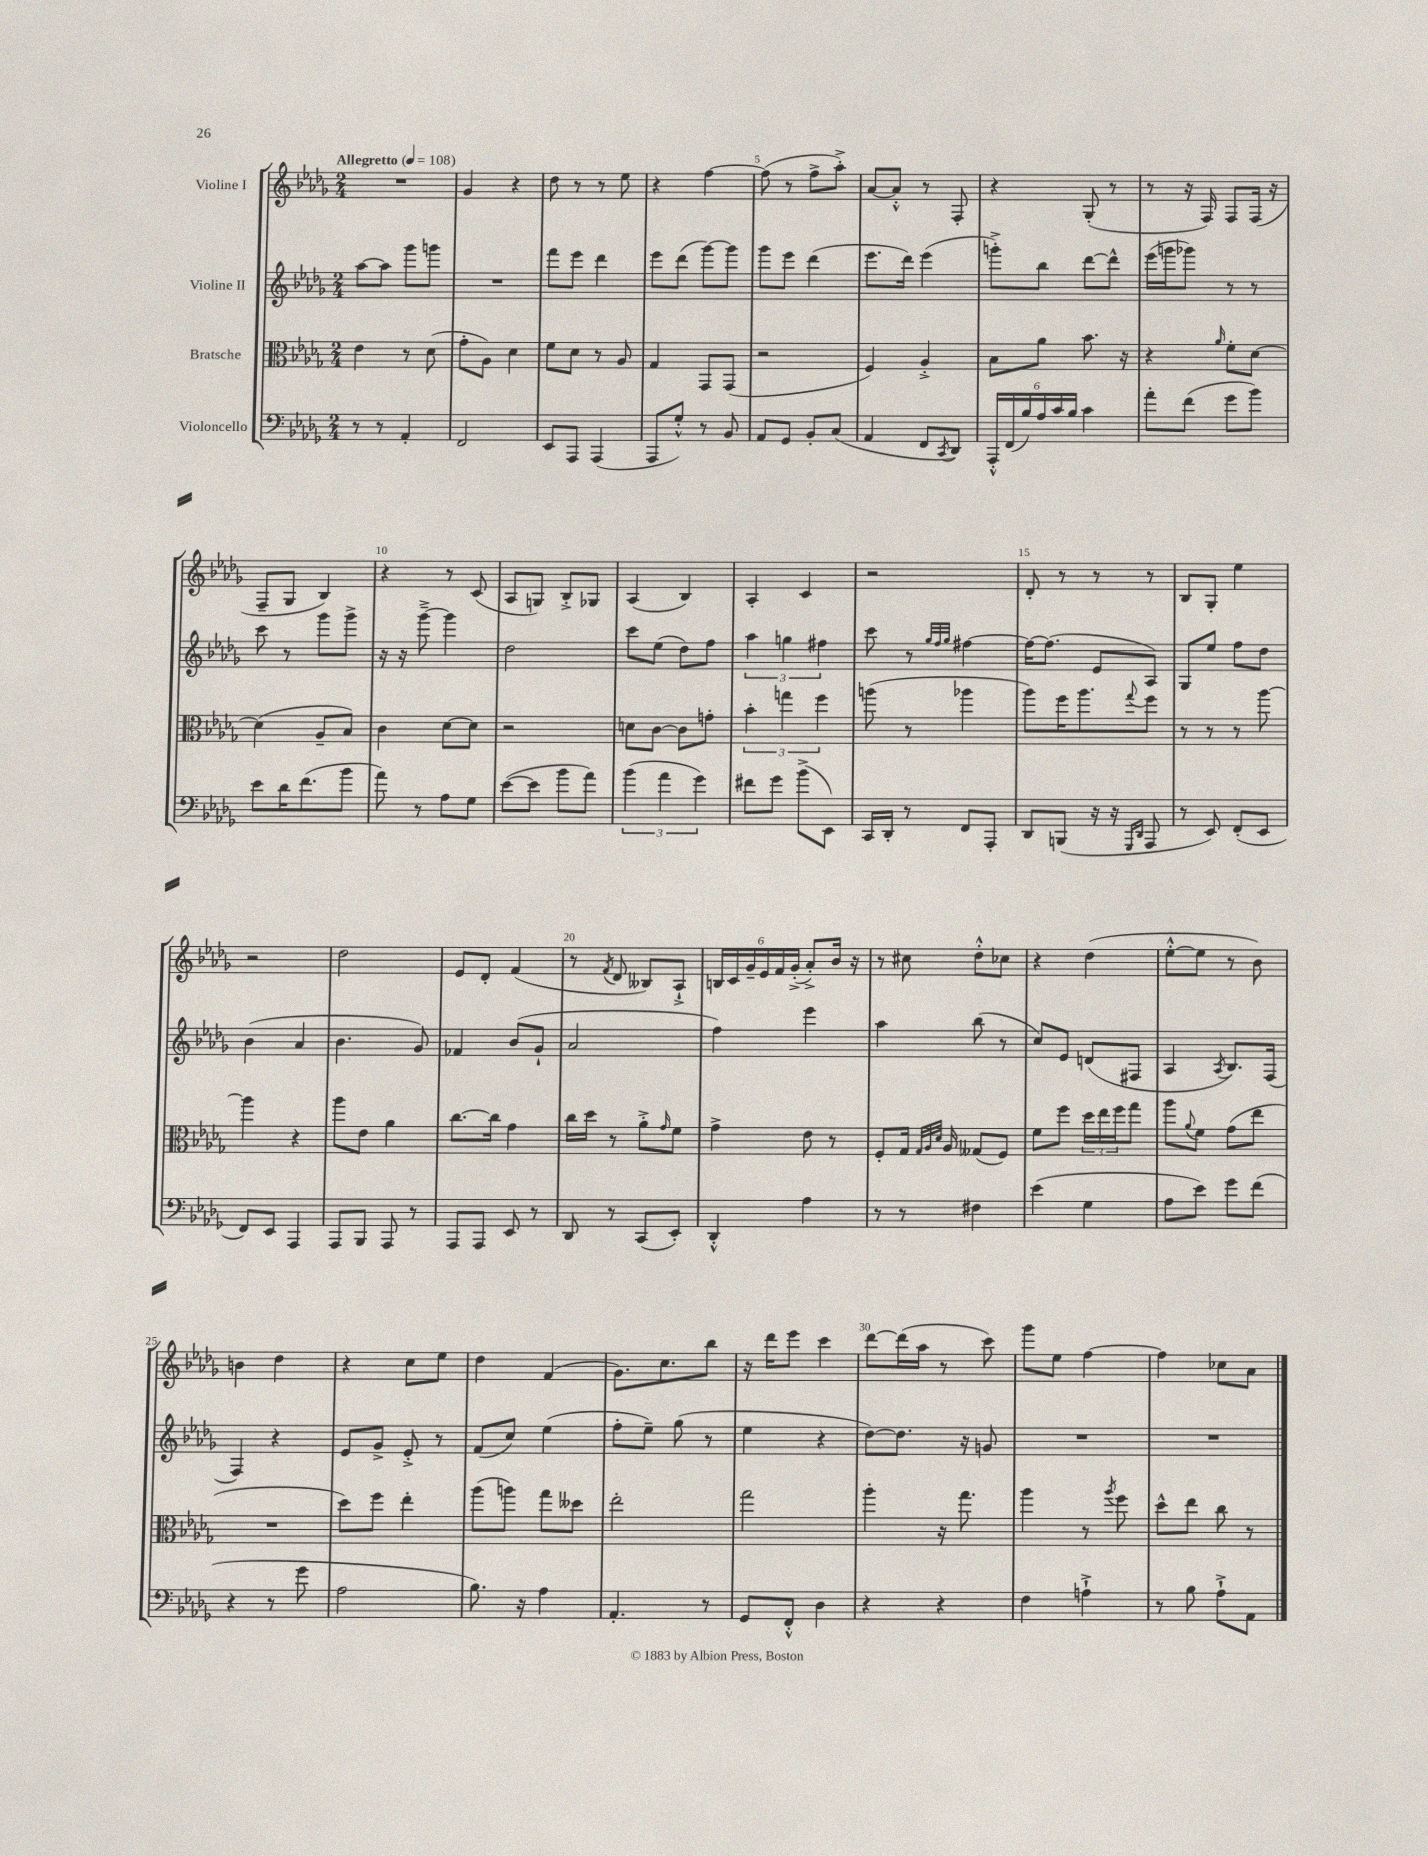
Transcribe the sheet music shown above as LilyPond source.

<<
\new StaffGroup <<
\new Staff = "s0" \with { instrumentName = "Violine I" } {
    \clef treble \key des \major \numericTimeSignature \time 2/4 \tempo "Allegretto" 4 = 108
    R2 |
    ges'4 r4 |
    des''8 r8 r8 ees''8 |
    r4 f''4~ |
    f''8( r8 f''8-> aes''8-.->) |
    aes'8~ aes'8-.-^ r8 f8-. |
    r4 ges8-.( r8 |
    r8 r16 f16) f8 f16( r16 |
    f8-- ges8 bes4) |
    r4 r8 c'8( |
    aes8 g8) bes8-.-> ges8 |
    aes4( bes4) |
    aes4-. c'4 |
    r2 |
    des'8-. r8 r8 r8 |
    bes8 ges8-. ees''4 |
    r2 |
    des''2 |
    ees'8 des'8-. f'4( |
    r8 \acciaccatura { f'8 } des'8 beses8) aes8-!-> |
    \tuplet 6/4 { b16 c'16 ges'16-- ees'16 f'16 ges'16-.->( } aes'8-.->) bes'16 r16 |
    r8 cis''8 des''8-.-^ ces''8 |
    r4 des''4( |
    ees''8~-.-^ ees''8 r8 bes'8) |
    b'4 des''4 |
    r4 c''8 ees''8 |
    des''4 f'4( |
    ges'8.) c''8. bes''8 |
    r16 des'''16 ees'''8 c'''4 |
    des'''8~ des'''16( aes''16 r8 c'''8) |
    ges'''8 ees''8 f''4~ |
    f''4 ces''8 aes'8 \bar "|." |
}
\new Staff = "s1" \with { instrumentName = "Violine II" } {
    \clef treble \key des \major \numericTimeSignature \time 2/4
    aes''8~ aes''8 ges'''8 g'''8 |
    R2 |
    f'''8 ees'''8 des'''4 |
    ees'''8 des'''8( ges'''8~) ges'''8 |
    ges'''8 ees'''8 des'''4( |
    ees'''8. des'''16) ees'''4( |
    g'''8-.->) bes''8 des'''8~ des'''8-^ |
    ees'''16( g'''16 ges'''8) r8 r8 |
    c'''8 r8 ges'''8 ges'''8-> |
    r16 r16 ges'''8~---> ges'''4 |
    des''2 |
    c'''8 ees''8( des''8) f''8 |
    \tuplet 3/2 { aes''4 g''4 fis''4 } |
    c'''8 r8 \grace { ges''32 f''32 ges''32 } fis''4~ |
    fis''16~ fis''8.( ees'8 aes8) |
    ges8 ees''8 f''8 des''8 |
    bes'4( aes'4 |
    bes'4. ges'8) |
    fes'4 bes'8( ges'8-! |
    aes'2 |
    f''4) ees'''4 |
    aes''4 bes''8( r8 |
    c''8) ees'8 d'8( fis8 |
    aes4 \acciaccatura { aes8 } bes8.) f16( |
    f4) r4 |
    ees'8 ges'8-> ees'8-.-> r8 |
    f'8( c''8) ees''4( |
    f''8-. ees''8--) ges''8( r8 |
    ees''4 r4 |
    des''8~) des''8. r16 g'8 |
    R2 |
    R2 \bar "|." |
}
\new Staff = "s2" \with { instrumentName = "Bratsche" } {
    \clef alto \key des \major \numericTimeSignature \time 2/4
    ees'4 r8 des'8( |
    ges'8-. aes8) des'4 |
    f'8 des'8 r8 aes8 |
    ges4 ges,8 ges,8( |
    r2 |
    f4) aes4-.-> |
    bes8 aes'8 bes'8. r16 |
    r4 \grace { aes'16 } f'8-. des'8~ |
    des'4( aes8-- bes8) |
    c'4 des'8~ des'8 |
    r2 |
    d'8 c'8~ c'8 g'8-. |
    \tuplet 3/2 { bes'4-. g''4 f''4 } |
    a''8( r8 aes''4 |
    aes''8) f''16 aes''8. \appoggiatura { ges''8 } f''8 |
    r8 r8 r8 aes''8~ |
    aes''4 r4 |
    aes''8 ees'8 aes'4 |
    c''8.~ c''16 ges'4 |
    c''16 des''16 r8 aes'8-.-> \grace { ges'16 } f'8 |
    ges'4-> ees'8 r8 |
    f8-. ges16 \grace { ges32 aes32 des'32 } aes16 geses8( f8) |
    f'8 f''8 \tuplet 3/2 { des''16 ees''16 f''16 } ges''8 |
    aes''8 \appoggiatura { aes'8 } f'8 ges'8( ees''8 |
    R2 |
    des''8) f''8 ees''4-. |
    aes''8( a''8) ges''8 deses''8 |
    ees''2-. |
    ges''2 |
    aes''4-. r16 ges''8. |
    aes''4 r8 \acciaccatura { aes''8 } f''8 |
    des''8-^ ees''8 c''8 r8 \bar "|." |
}
\new Staff = "s3" \with { instrumentName = "Violoncello" } {
    \clef bass \key des \major \numericTimeSignature \time 2/4
    r8 r8 aes,4-. |
    f,2 |
    ees,8 aes,,8 aes,,4( |
    aes,,8 ges8-.-^) r8 bes,8 |
    aes,8 ges,8 bes,8-. c8( |
    aes,4 f,8 \acciaccatura { c,8 } des,8) |
    \tuplet 6/4 { aes,,16-.-^ f,16( bes16) aes16 c'16 bes16 } c'4 |
    aes'8-. f'8( ges'8 bes'8) |
    ees'8 des'16 f'8.( bes'8 |
    aes'8) r8 aes8 ges8 |
    ees'8~( ees'8 bes'8 aes'8) |
    \tuplet 3/2 { bes'4( aes'4 ges'4) } |
    fis'8 ges'8 bes'8->( ees,8) |
    c,16 des,16-. r8 f,8 aes,,8-. |
    des,8 b,,8( r16 r16 \grace { ges,,16 des,16 } aes,,8 |
    r8 ees,8) f,8-.( ees,8 |
    f,8) ees,8 aes,,4 |
    aes,,8 bes,,8 aes,,8 r8 |
    aes,,8 aes,,8 ees,8 r8 |
    des,8 r8 c,8( ees,8-.) |
    des,4-.-^ aes4 |
    r8 r8 fis4 |
    ees'4( ges4 |
    aes8 ees'8) ges'8 f'8( |
    r4 r8 ges'8 |
    aes2 |
    bes8.) r16 aes4 |
    aes,4.-. r8 |
    ges,8 f,8-.-^ des4 |
    r4 r4 |
    f4 a4-!-> |
    r8 bes8 aes8-!-> aes,8 \bar "|." |
}
>>
>>
\layout { \context { \Score \override BarNumber.break-visibility = ##(#f #t #t) barNumberVisibility = #(every-nth-bar-number-visible 5) } }
